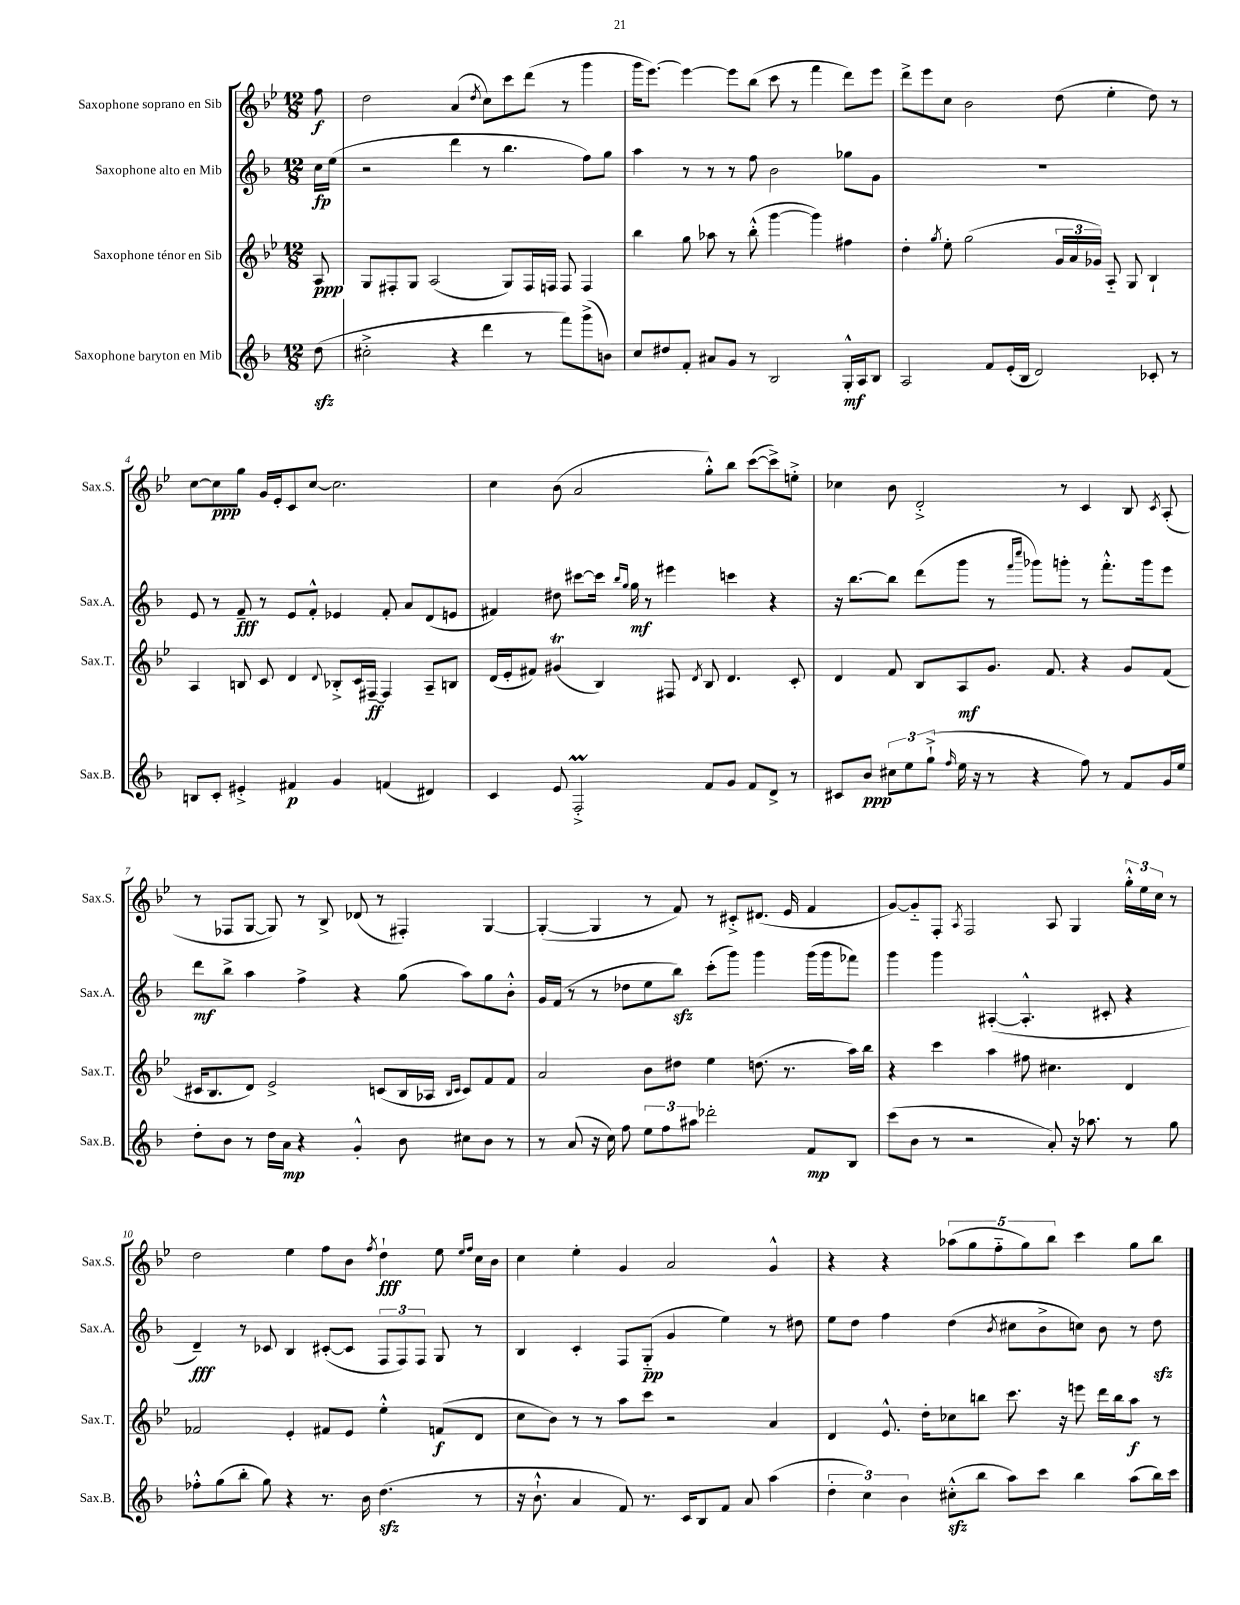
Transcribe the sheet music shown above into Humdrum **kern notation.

**kern	**kern	**kern	**kern
*staff4	*staff3	*staff2	*staff1
*clefG2	*clefG2	*clefG2	*clefG2
*k[b-]	*k[b-e-]	*k[b-]	*k[b-e-]
*M12/8	*M12/8	*M12/8	*M12/8
(8dd	8A	16cc	8ff
.	.	(16ee	.
=	=	=	=
2cc#'^	8G	2r	2dd
.	8F#'	.	.
.	8G	.	.
.	(2A	.	.
4r	.	4ddd	(4a
.	.	.	8qdd
4ddd	.	8r	8cc)
.	8G)	4.bb-	8ccc
8r	16F#	.	(8ddd
.	16F	.	.
8fff)	8F	.	8r
(8ggg^	4F	8ff)	4ggg
8b)	.	8gg	.
=	=	=	=
8cc	4bb-	4aa	16ggg
.	.	.	[8.eee-)
8dd#	.	.	.
8f'	8gg	8r	4eee-_
8a#	8aa-	8r	.
8g	8r	8r	8eee-]
8r	(8bb-'^^	8ff	(8bb-
2B-	[4ggg	2b-	8ccc
.	.	.	8r
.	4ggg])	.	4fff
16G'^^	4ff#	8gg-	8ddd)
16A	.	.	.
8B-	.	8g	8eee-
=	=	=	=
2A	4dd'	1.r	8ddd^
.	.	.	8eee-
.	8qgg	.	.
.	8ee-'	.	8cc
.	(2gg	.	2b-
8f	.	.	.
(16e'	.	.	.
16B-	.	.	.
2d)	.	.	.
.	24g	.	(8dd
.	24a	.	.
.	24g-)	.	.
.	8A'~	.	4ee-'
.	8G	.	.
8c-'	4B-`	.	8dd)
8r	.	.	8r
=	=	=	=
8B	4A	8e	[8cc
8c'	.	8r	8cc]
4e#'^	8B	8f~	8gg
.	8c	8r	16g
.	.	.	16e-'
4f#	4d	8e	8c
.	.	8f'^^	[8cc
.	8qqd	.	.
4g	8B-'^	4e-	2.cc]
.	16c	.	.
.	[16F#~	.	.
(4f	4F#]	8f'	.
.	.	8a	.
4d#)	8A~	(8d	.
.	8B	8e	.
=	=	=	=
4c	(16d	4f#)	4cc
.	16e-'	.	.
.	8f#)	.	.
8e	(4g#	8dd#	(8b-
2F'^	.	[8ccc#	2a
.	4B-)	16ccc#]	.
.	.	16qqbb-	.
.	.	16qqgg	.
.	.	16gg	.
.	.	8r	.
.	8F#	4eee#	.
.	8qd	.	.
8f	8B-	.	8gg'^^)
8g	4.d	4ccc	8bb-
8f	.	.	([8ccc
8d^	.	4r	8ccc^])
8r	8c'	.	8ee'^
=	=	=	=
8c#	4d	16r	4cc-
.	.	[8.bb-	.
8b-	.	.	.
12cc#	8f	8bb-]	8b-
12ee	.	.	.
.	8B-	(8ddd	2d'^
(12gg`^	.	.	.
16qqff	.	.	.
16ee	8A	8ggg	.
16r	.	.	.
8r	8.g	8r	.
.	.	16qqfff	.
.	.	16qqcccc	.
4r	.	8ggg-)	.
.	8.f	.	.
.	.	8ggg'	8r
8ff)	4r	8r	4c
8r	.	8.fff'^^	.
8f	8g	.	8B-
.	.	16ggg	.
.	.	.	8qc
16g	(8f	8eee	(8A'
16ee	.	.	.
=	=	=	=
8dd'	16c#	8ddd	8r
.	8.B-	.	.
8b-	.	8bb-^	8F-
8r	8d)	4aa	[8G
16dd	2e-^	.	8G])
16a	.	.	.
4r	.	4ff^	8r
.	.	.	8B-^
4g'^^	.	4r	(8d-
.	(8c	.	8r
8b-	16B-	(8gg	4F#')
.	16A-	.	.
.	16qqB-	.	.
.	16qqc	.	.
8cc#	8c)	8aa)	.
8b-	8f	8gg	[4G
8r	8f	8b-'^^	.
=	=	=	=
8r	2a	16g	(4G'_
.	.	(16f	.
(8a	.	8r	.
16r	.	8r	4G]
16cc)	.	.	.
8ff	.	8dd-	.
12ee	8b-	8ee	8r
12ff	.	.	.
.	8dd#	8bb-)	8f)
12aa#	.	.	.
2ddd-'	4ee-	(8ccc'	8r
.	.	8ggg)	8c#'^
.	(8.dd	4ggg	(8.d#
.	8.r	.	16e-
8f	.	(16ggg	4f
.	.	16ggg	.
8B-	16aa)	8fff-)	.
.	16bb-	.	.
=	=	=	=
(8ccc	4r	4ggg	[8g)
8b-	.	.	8g'~]
8r	4ccc	4ggg	8F'
.	.	.	8qA
2r	.	.	2F
.	4aa	([4A#'	.
.	8ff#	4.A#'^^]	.
8a')	4.cc#	.	8A
16r	.	.	4G
8.aa-	.	.	.
.	.	8c#'	.
8r	4d	4r	24gg'^^
.	.	.	24ee-
.	.	.	24cc
8gg	.	.	8r
=	=	=	=
8ff-'^^	2f-	4d~)	2dd
(8gg	.	.	.
8bb-'	.	8r	.
8gg)	.	8c-	.
4r	4e-'	4B-	4ee-
8.r	8f#	([8c#'	8ff
.	8e-	8c#]	8b-
16b-	.	.	.
.	.	.	8qff
(4.dd	4ee-'^^	12F	4dd`
.	.	12F)	.
.	.	12F	.
.	(8f	8G	8ee-
.	.	.	16qqee-
.	.	.	16qqff
8r	8d	8r	16cc
.	.	.	16b-
=	=	=	=
16r	8cc	4B-	4cc
8.b-`^^	.	.	.
.	8b-)	.	.
4a	8r	4c'	4ee-'
.	8r	.	.
8f)	8aa	8F	4g
8.r	8ccc	(8G'~	.
.	2r	4g	2a
16c	.	.	.
8B-	.	.	.
8f	.	4ee)	.
8a	.	.	.
(4aa	4a	8r	4g^^
.	.	8dd#	.
=	=	=	=
6dd'	4d	8ee	4r
.	.	8dd	.
6cc)	.	.	.
.	8.e-^^	4ff	4r
6b-	.	.	.
.	16dd'	.	.
(8cc#'^^	8cc-	(4dd	(10aa-
.	.	.	10gg
8bb-	8bb	.	.
.	.	.	10ff'~
.	.	8qb-	.
8aa)	8.ccc	8cc#	.
.	.	.	10gg)
8ccc	.	8b-^	.
.	.	.	10bb-
.	16r	.	.
4bb-	8eee	8cc)	4ccc
.	16ddd	8b-	.
.	16bb	.	.
(8aa	8aa	8r	8gg
16bb-)	8r	8dd	8bb-
16ccc	.	.	.
==	==	==	==
*-	*-	*-	*-
